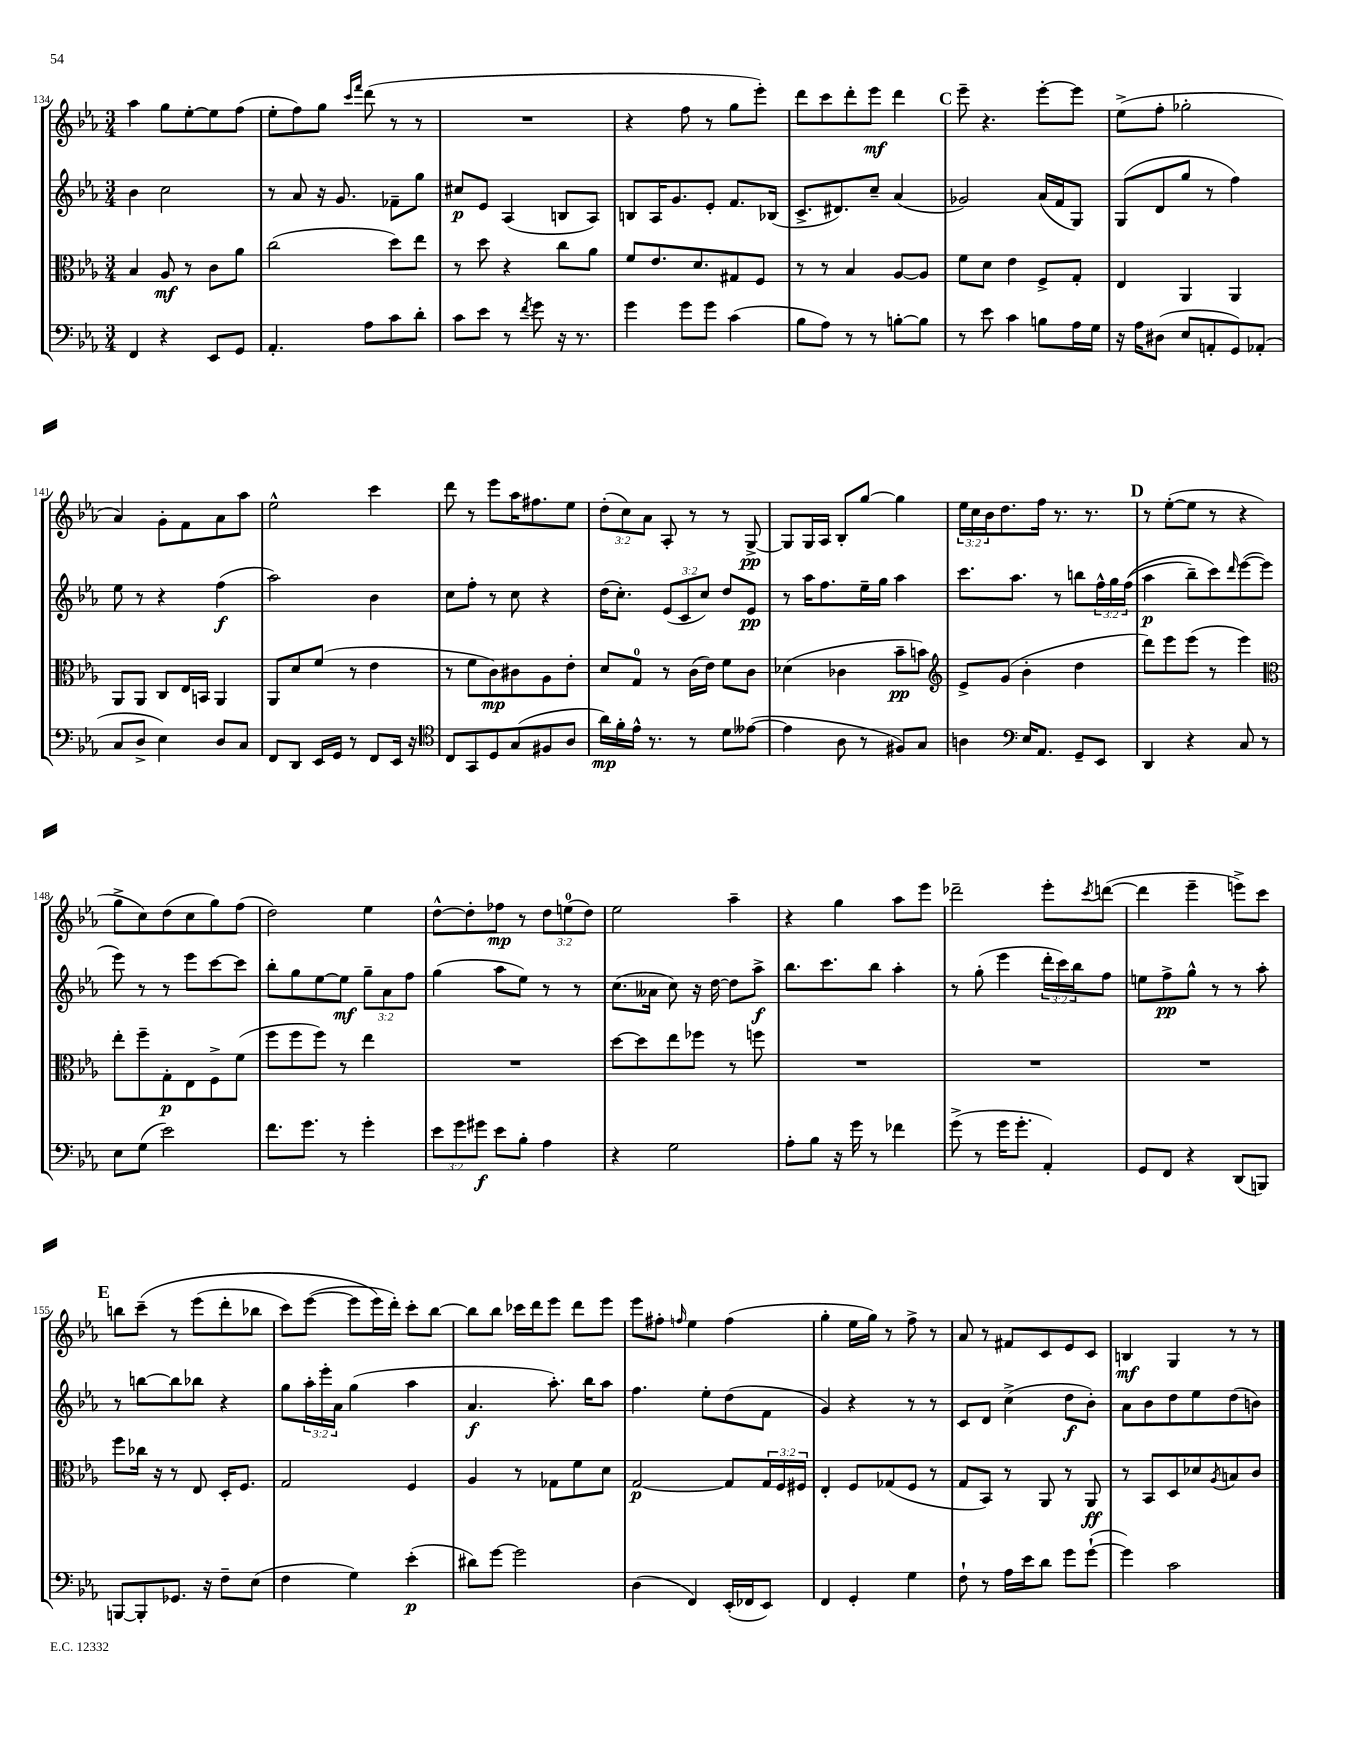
<<
\new StaffGroup <<
\new Staff = "s0" {
    \clef treble \key ees \major \numericTimeSignature \time 3/4 \override Staff.TupletNumber.text = #tuplet-number::calc-fraction-text
    aes''4 g''8 ees''8~-. ees''8 f''8( |
    ees''8-. f''8) g''8 \grace { c'''16 f'''16 } d'''8( r8 r8 |
    R2. |
    r4 f''8 r8 g''8 ees'''8-.) |
    d'''8 c'''8 d'''8-. ees'''8\mf d'''4 |
    \mark \markup { \bold "C" } ees'''8-- r4. ees'''8~-. ees'''8 |
    ees''8->( f''8-. ges''2-. |
    aes'4) g'8-. f'8 aes'8 aes''8 |
    ees''2-^ c'''4 |
    d'''8 r8 ees'''8 aes''16 fis''8. ees''8 |
    \tuplet 3/2 { d''8-.( c''8) aes'8 } aes8-. r8 r8 g8~->\pp |
    g8 g16 aes16 bes8-. g''8~ g''4 |
    \tuplet 3/2 { ees''16 c''16 bes'16 } d''8. f''16 r8. r8. |
    \mark \markup { \bold "D" } r8 ees''8~-.( ees''8 r8 r4 |
    g''8-> c''8) d''8( c''8 g''8) f''8( |
    d''2) ees''4 |
    d''8~-^ d''8-. fes''8\mp r8 \tuplet 3/2 { d''8 e''8-0( d''8) } |
    ees''2 aes''4-- |
    r4 g''4 aes''8 ees'''8 |
    des'''2-- ees'''8-. \acciaccatura { c'''8 } d'''8~( |
    d'''4 ees'''4-- e'''8->) c'''8 |
    \mark \markup { \bold "E" } b''8 c'''8--\( r8 ees'''8( d'''8-. bes''8 |
    c'''8) ees'''8~( ees'''8 ees'''16\) d'''16-.) c'''8-. bes''8~ |
    bes''8 bes''8 ces'''16 d'''16 ees'''8 d'''8 ees'''8 |
    ees'''8 fis''8-. \grace { f''16 } ees''4 f''4( |
    g''4-. ees''16 g''16) r8 f''8-> r8 |
    aes'8 r8 fis'8 c'8 ees'8 c'8 |
    b4\mf g4 r8 r8 \bar "|." |
}
\new Staff = "s1" {
    \clef treble \key ees \major \numericTimeSignature \time 3/4 \override Staff.TupletNumber.text = #tuplet-number::calc-fraction-text
    bes'4 c''2 |
    r8 aes'8 r16 g'8. fes'8-- g''8 |
    cis''8\p ees'8 aes4( b8 aes8) |
    b8 aes16 g'8. ees'8-. f'8. bes16( |
    c'8.-> dis'8.) c''8-- aes'4( |
    \mark \markup { \bold "C" } ges'2) aes'16( f'16 g8) |
    g8( d'8 g''8 r8 f''4) |
    ees''8 r8 r4 f''4\f( |
    aes''2) bes'4 |
    c''8 f''8-. r8 c''8 r4 |
    d''16( c''8.-.) \tuplet 3/2 { ees'8( c'8 c''8) } d''8 ees'8\pp |
    r8 aes''16 f''8. ees''16-- g''16 aes''4 |
    c'''8. aes''8. r8 b''8 \tuplet 3/2 { f''16-^ g''16 f''16(\( } |
    \mark \markup { \bold "D" } aes''4\p bes''8--) c'''8\) \grace { d'''16 } ees'''8~( ees'''8 |
    ees'''8) r8 r8 ees'''8 c'''8~ c'''8 |
    bes''8-. g''8 ees''8~ ees''8\mf \tuplet 3/2 { g''8-- aes'8 f''8 } |
    g''4( aes''8 ees''8) r8 r8 |
    c''8.( aeses'16 c''8) r16 d''16~ d''8 aes''8->\f |
    bes''8. c'''8. bes''8 aes''4-. |
    r8 g''8-.( ees'''4 \tuplet 3/2 { d'''16-. c'''16) bes''16 } f''8 |
    e''8 f''8->\pp g''8-^ r8 r8 aes''8-. |
    \mark \markup { \bold "E" } r8 b''8~ b''8 bes''8 r4 |
    g''8 \tuplet 3/2 { aes''16-. ees'''16-. aes'16 } g''4( aes''4 |
    aes'4.\f aes''8.-.) bes''16 aes''8 |
    f''4. ees''8-. d''8( f'8 |
    g'4) r4 r8 r8 |
    c'8 d'8 c''4->( d''8\f bes'8-.) |
    aes'8 bes'8 d''8 ees''8 d''8( b'8) \bar "|." |
}
\new Staff = "s2" {
    \clef alto \key ees \major \numericTimeSignature \time 3/4 \override Staff.TupletNumber.text = #tuplet-number::calc-fraction-text
    bes4 aes8\mf r8 c'8 aes'8 |
    c''2( d''8) ees''8 |
    r8 d''8 r4 c''8 aes'8 |
    f'8 ees'8. d'8. gis8 f8 |
    r8 r8 bes4 aes8~ aes8 |
    \mark \markup { \bold "C" } f'8 d'8 ees'4 f8-> g8-. |
    ees4 aes,4 aes,4 |
    aes,8 aes,8 c8 ees16 b,16 aes,4 |
    aes,8 d'8 f'8( r8 ees'4 |
    r8 f'8 c'8\mp) cis'8 aes8 ees'8-. |
    d'8 g8-0 r8 c'16( ees'16) f'8 c'8 |
    des'4( ces'4 bes'8--\pp b'8) |
    \clef treble ees'8-> g'8( bes'4-. d''4 |
    \mark \markup { \bold "D" } d'''8) ees'''8 ees'''8( r8 ees'''4) |
    \clef alto ees''8-. f''8-- g8-.\p ees8 f8-> f'8( |
    f''8 f''8 f''8) r8 ees''4 |
    R2. |
    d''8~ d''8 ees''8 fes''8 r8 f''8 |
    R2. |
    R2. |
    R2. |
    \mark \markup { \bold "E" } f''8 ces''16 r16 r8 ees8 d16-. f8. |
    g2 f4 |
    aes4 r8 ges8 f'8 d'8 |
    g2~\p g8 \tuplet 3/2 { g16 f16 fis16 } |
    ees4-. f8 ges8( f8 r8 |
    g8 bes,8) r8 aes,8 r8 aes,8\ff |
    r8 bes,8 d8 des'8 \acciaccatura { aes8 } b8 c'8 \bar "|." |
}
\new Staff = "s3" {
    \clef bass \key ees \major \numericTimeSignature \time 3/4 \override Staff.TupletNumber.text = #tuplet-number::calc-fraction-text
    f,4 r4 ees,8 g,8 |
    aes,4.-. aes8 c'8 d'8-. |
    c'8 ees'8 r8 \acciaccatura { f'8 } g'8 r16 r8. |
    g'4 g'8 g'8 c'4( |
    bes8 aes8) r8 r8 b8~-. b8 |
    \mark \markup { \bold "C" } r8 ees'8 c'4 b8 aes16 g16 |
    r16 aes16 dis8( ees8 a,8-. g,8) aes,8-.( |
    c8 d8-> ees4) d8 c8 |
    f,8 d,8 ees,16 g,16 r8 f,8 ees,16 r16 |
    \clef tenor c8 g,8 d8 g8( fis8 aes8 |
    aes'16\mp) f'16-. ees'16-^ r8. r8 d'8 eeses'8~( |
    eeses'4 aes8 r8 fis8) g8 |
    a4 \clef bass ees16 aes,8. g,8-- ees,8 |
    \mark \markup { \bold "D" } d,4 r4 c8 r8 |
    ees8 g8( ees'2) |
    f'8. g'8. r8 g'4-. |
    \tuplet 3/2 { ees'8 g'8 gis'8\f } ees'8 bes8-. aes4 |
    r4 g2 |
    aes8-. bes8 r16 g'16 r8 fes'4 |
    g'8->( r8 g'16 g'8.-. aes,4-.) |
    g,8 f,8 r4 d,8( b,,8) |
    \mark \markup { \bold "E" } b,,8~ b,,8-. ges,8. r16 f8-- ees8( |
    f4 g4) ees'4-.\p( |
    dis'8) g'8~ g'2 |
    d4( f,4) ees,16-.( fes,16 ees,8) |
    f,4 g,4-. g4 |
    f8-! r8 aes16 ees'16 d'8 g'8 g'8~-!( |
    g'4) c'2 \bar "|." |
}
>>
>>
\layout { \context { \Score currentBarNumber = #134 } }
